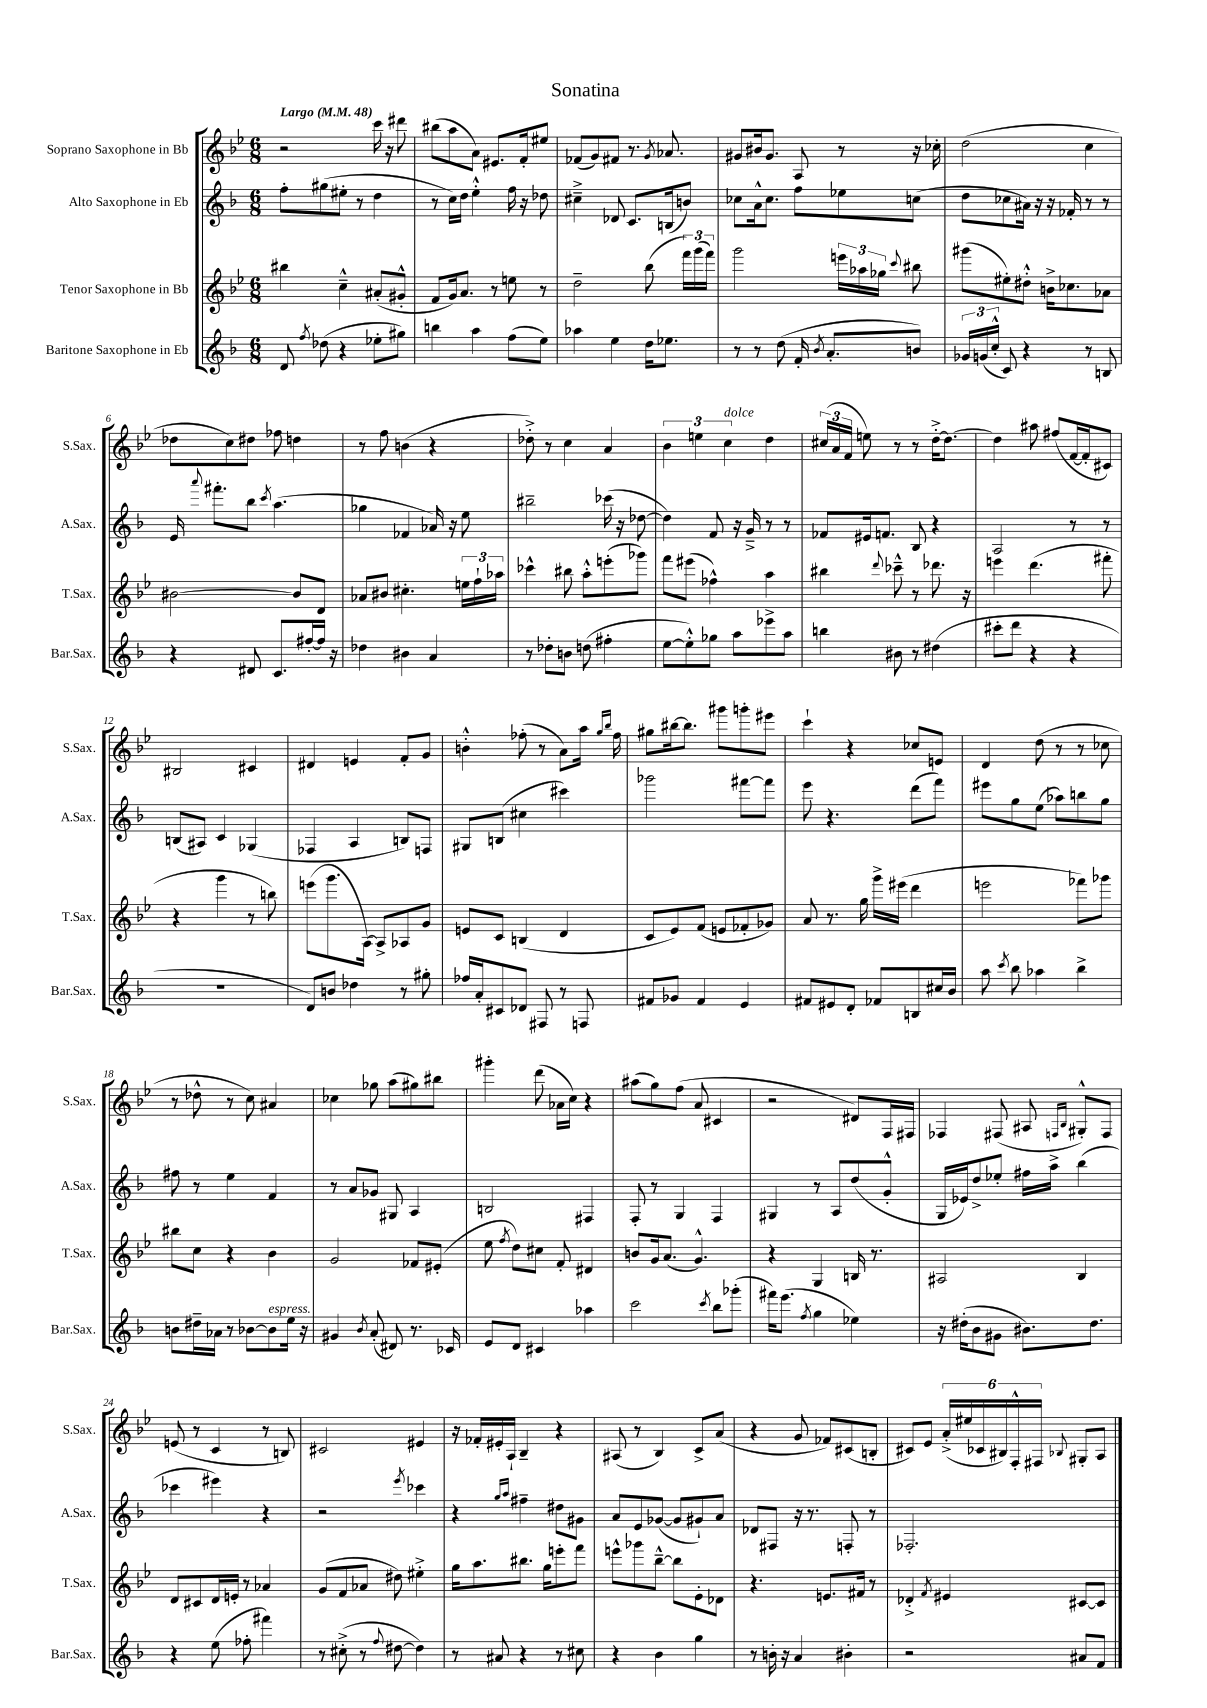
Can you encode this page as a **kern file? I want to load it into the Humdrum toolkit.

**kern	**kern	**kern	**kern
*staff4	*staff3	*staff2	*staff1
*clefG2	*clefG2	*clefG2	*clefG2
*k[b-]	*k[b-e-]	*k[b-]	*k[b-e-]
*M6/8	*M6/8	*M6/8	*M6/8
*MM48	*MM48	*MM48	*MM48
8d	4bb#	8ff'	2r
8qff	.	.	.
(8dd-	.	(8gg#	.
4r	4cc~^^	8ee#'	.
.	.	8r	.
8ee-'	(8a#'	4dd	16ccc
.	.	.	16r
8gg#)	8g#'^^	.	8ddd#
=	=	=	=
4bb	8f	8r	(8bb#
.	16g)	16cc)	8aa
.	8.a	16dd	.
4aa	.	4ee'^^	8a)
.	8r	.	8.e#
(8ff	8ee	16ff	.
.	.	16r	16f'
8ee)	8r	8dd-	8ee#
=	=	=	=
4aa-	2dd~	4cc#~^	(8f-
.	.	.	8g)
4ee	.	8d-	8f#
.	.	8.c	8.r
16dd	(8bb-	.	.
.	.	.	8qg
8.ee-	.	(16B	8.a-
.	24fff)	8b)	.
.	(24ggg	.	.
.	24fff)	.	.
=	=	=	=
8r	2ggg	8cc-	8g#
8r	.	16a^^	16b#
.	.	8.cc-	8.g#
(8dd	.	.	.
16f'	.	8ff	8A
8qb-	.	.	.
8.a'	.	.	.
.	24eee	8ee-	8r
.	24aa-	.	.
.	24gg-	.	.
.	8qqccc	.	.
8b)	8bb#	(8cc	16r
.	.	.	16cc-'
=	=	=	=
24g-	(8ggg#	8dd	(2dd
(24g	.	.	.
24cc'^^	.	.	.
8c)	8ee#')	8cc-	.
4r	8dd#'^^	16a#)	.
.	.	16r	.
.	16b^	16r	.
.	8.cc-	16f-'	.
8r	.	8r	4cc
8B	8a-	8r	.
=	=	=	=
4r	[2b#	16e	8dd-
.	.	8qqaaa	.
.	.	8.fff#'	.
.	.	.	8cc)
8d#	.	8bb-	8dd#
.	.	8qccc	.
8.c	.	(4.aa	8ff-
.	8b#]	.	4dd
[16ff#'	.	.	.
16ff#]	8d	.	.
16r	.	.	.
=	=	=	=
4dd-	8a-	4gg-	8r
.	8b#	.	8ff
4b#	4.cc#'	4f-	(4b
4a	.	16a-)	4r
.	.	16r	.
.	24ee	8ee	.
.	24ff`	.	.
.	24aa-	.	.
=	=	=	=
8r	4ccc-^^	2bb#~	8dd-'^)
8dd-'	.	.	8r
8b	8bb#	.	4cc
(8dd	8aa'^^	.	.
4ff#'	(8eee'	(16ccc-	4a
.	.	16r	.
.	8ggg-)	[8dd-	.
=	=	=	=
[8ee	8fff	4dd-])	6b-
8ee'^^])	(8eee#	.	.
.	.	.	6ee
8gg-	4ff-^^)	8f	.
.	.	.	6cc
8aa	.	16r	.
.	.	16g~^	.
8eee-^	4aa	8r	4dd
8aa	.	8r	.
=	=	=	=
4bb	4bb#	8f-	(24cc#
.	.	.	24a
.	.	.	24f
.	.	16e#	8ee)
.	.	8.f	.
.	8qqddd	.	.
8b#	8ccc-~^^	.	8r
8r	8r	8B-	8r
(4dd#	8.ddd-	4r	[16dd'^
.	.	.	8.dd_
.	16r	.	.
=	=	=	=
8ccc#'	4eee	2A	4dd]
8ddd	.	.	.
4r	(4.ddd	.	8aa#
.	.	.	(8ff#
4r	.	8r	[16f
.	.	.	16f']
.	8fff#'	8r	8c#)
=	=	=	=
2.r	4r	(8B	2B#
.	.	8A#)	.
.	4ggg	4c	.
.	8r	(4G-	4c#
.	8bb)	.	.
=	=	=	=
8d)	(8eee	4F-	4d#
8b	8.ggg	.	.
4dd-	.	4A	4e
.	[16A)	.	.
.	8A^]	.	.
8r	8A-	8B)	8f'
8gg#'	8g	8F	8g
=	=	=	=
16ff-	8e	8G#	4b'^^
16a'	.	.	.
8c#	8c	(8B	.
8d-	(4B	4cc#	(8ff-'
8F#	.	.	8r
8r	4d	4ccc#)	8a)
8F	.	.	16aa
.	.	.	16qqgg
.	.	.	16qqbb-
.	.	.	16ff-
=	=	=	=
8f#	8c	2ggg-	8gg#
8g-	8e-)	.	[16bb#
.	.	.	8.bb#]
4f#	(8f	.	.
.	8e	.	8ggg#
4e	8f-'	[8fff#	8ggg'
.	8g-)	8fff#]	8eee#
=	=	=	=
8f#	8a	8eee	4ccc`
8e#	8.r	4.r	.
8d'	.	.	4r
.	16gg	.	.
8f-	16ggg^	.	.
.	(16eee#	.	.
8B	4ddd	(8ddd	8cc-
16cc#	.	8fff)	8e
16b-	.	.	.
=	=	=	=
8aa	2eee	8eee#	4d
8qccc	.	.	.
8bb-	.	8gg	.
4aa-	.	(8ee	(8dd
.	.	8aa-)	8r
4bb-^	8fff-)	8bb	8r
.	8ggg-	8gg	8cc-
=	=	=	=
8b	8bb#	8ff#	8r
16dd#~	8cc	8r	8dd-^^
16a-	.	.	.
8r	4r	4ee	8r
[8b-	.	.	8cc)
8b-]	4b-	4f	4a#
16ee	.	.	.
16r	.	.	.
=	=	=	=
4g#	2g	8r	4cc-
.	.	8a	.
8qb-	.	.	.
(8a'	.	8g-	8gg-
8d#)	.	8G#	(8aa
8.r	8f-	4A	8gg#)
.	(8e#'	.	8bb#
16c-	.	.	.
=	=	=	=
8e	8ee-	2B	4ggg#'
.	8qff	.	.
8d	8dd)	.	.
4c#	8cc#	.	(8ddd
.	8f'	.	16a-
.	.	.	16cc)
4aa-	4d#	4F#	4r
=	=	=	=
2ccc	8b	8F'	(8aa#
.	16g	8r	8gg)
.	(8.a	.	.
.	.	4G	(8ff
.	4.g^^)	.	8a
8qccc	.	.	.
8bb-	.	4F	4c#
(8ggg-'	.	.	.
=	=	=	=
16fff#)	4r	4G#	2r
(8.eee	.	.	.
8qff	.	.	.
4gg	4G	8r	.
.	.	8A	.
4ee-)	16B	(8dd	8d#)
.	8.r	.	.
.	.	8g'^^	16F
.	.	.	16F#
=	=	=	=
16r	2A#	16G	4F-
(16dd#'	.	16e-)	.
8b-	.	8dd^	.
8g#	.	8ee-'	(8F#
8.b#)	.	16ff#	8A#
.	.	16aa^	.
.	.	.	16qqF
.	.	.	16qqB-
.	4B-	(4bb-	8G#'^^)
8.dd#	.	.	.
.	.	.	8F
=	=	=	=
4r	8d	4ccc-	(8e
.	8c#	.	8r
(8ee	16d	4eee#)	4c
.	16e'	.	.
8ff-'	8r	.	.
4fff#)	4a-	4r	8r
.	.	.	8B)
=	=	=	=
8r	(8g	2r	2c#
(8cc#'^	8f	.	.
8r	8a-	.	.
8qqff	.	.	.
[8dd#	8dd#)	.	.
.	.	8qeee	.
4dd#])	4ee#'^	4ccc-	4e#
=	=	=	=
8r	16gg	4r	16r
.	8.aa	.	16f-'
8a#	.	.	16e#'
.	.	.	16A`
.	.	16qqgg	.
.	.	16qqaa	.
4r	8.bb#	4ff#~	4B-~
.	16gg	.	.
8r	8eee'	8dd#	4r
8cc#	8fff	8g#	.
=	=	=	=
4r	8eee^^	8a	(8A#
.	8ggg-	8e	8r
4b-	[8bb-~^^	([8g-	4B-)
.	8bb-]	8g-]	.
4gg	8e-'	8g#`)	8c^
.	8d-	8a	(8a
=	=	=	=
8r	4.r	8d-	4r
16b'	.	8F#	.
16r	.	.	.
4a	.	16r	8g
.	.	8.r	.
.	8.e	.	8f-)
4b#'	.	8F'	(8c#
.	16f#	.	.
.	8r	8r	8B'
=	=	=	=
2r	4d-'^	2.F-'	8c#)
.	.	.	8e-
.	8qf	.	.
.	4e#	.	(24a'^
.	.	.	24ee#
.	.	.	24c-
.	.	.	24B#)
.	.	.	24F'^^
.	.	.	24F#
.	.	.	8qqB-
8a#	[8c#	.	8G#'
8f	8c#]	.	8A
==	==	==	==
*-	*-	*-	*-
